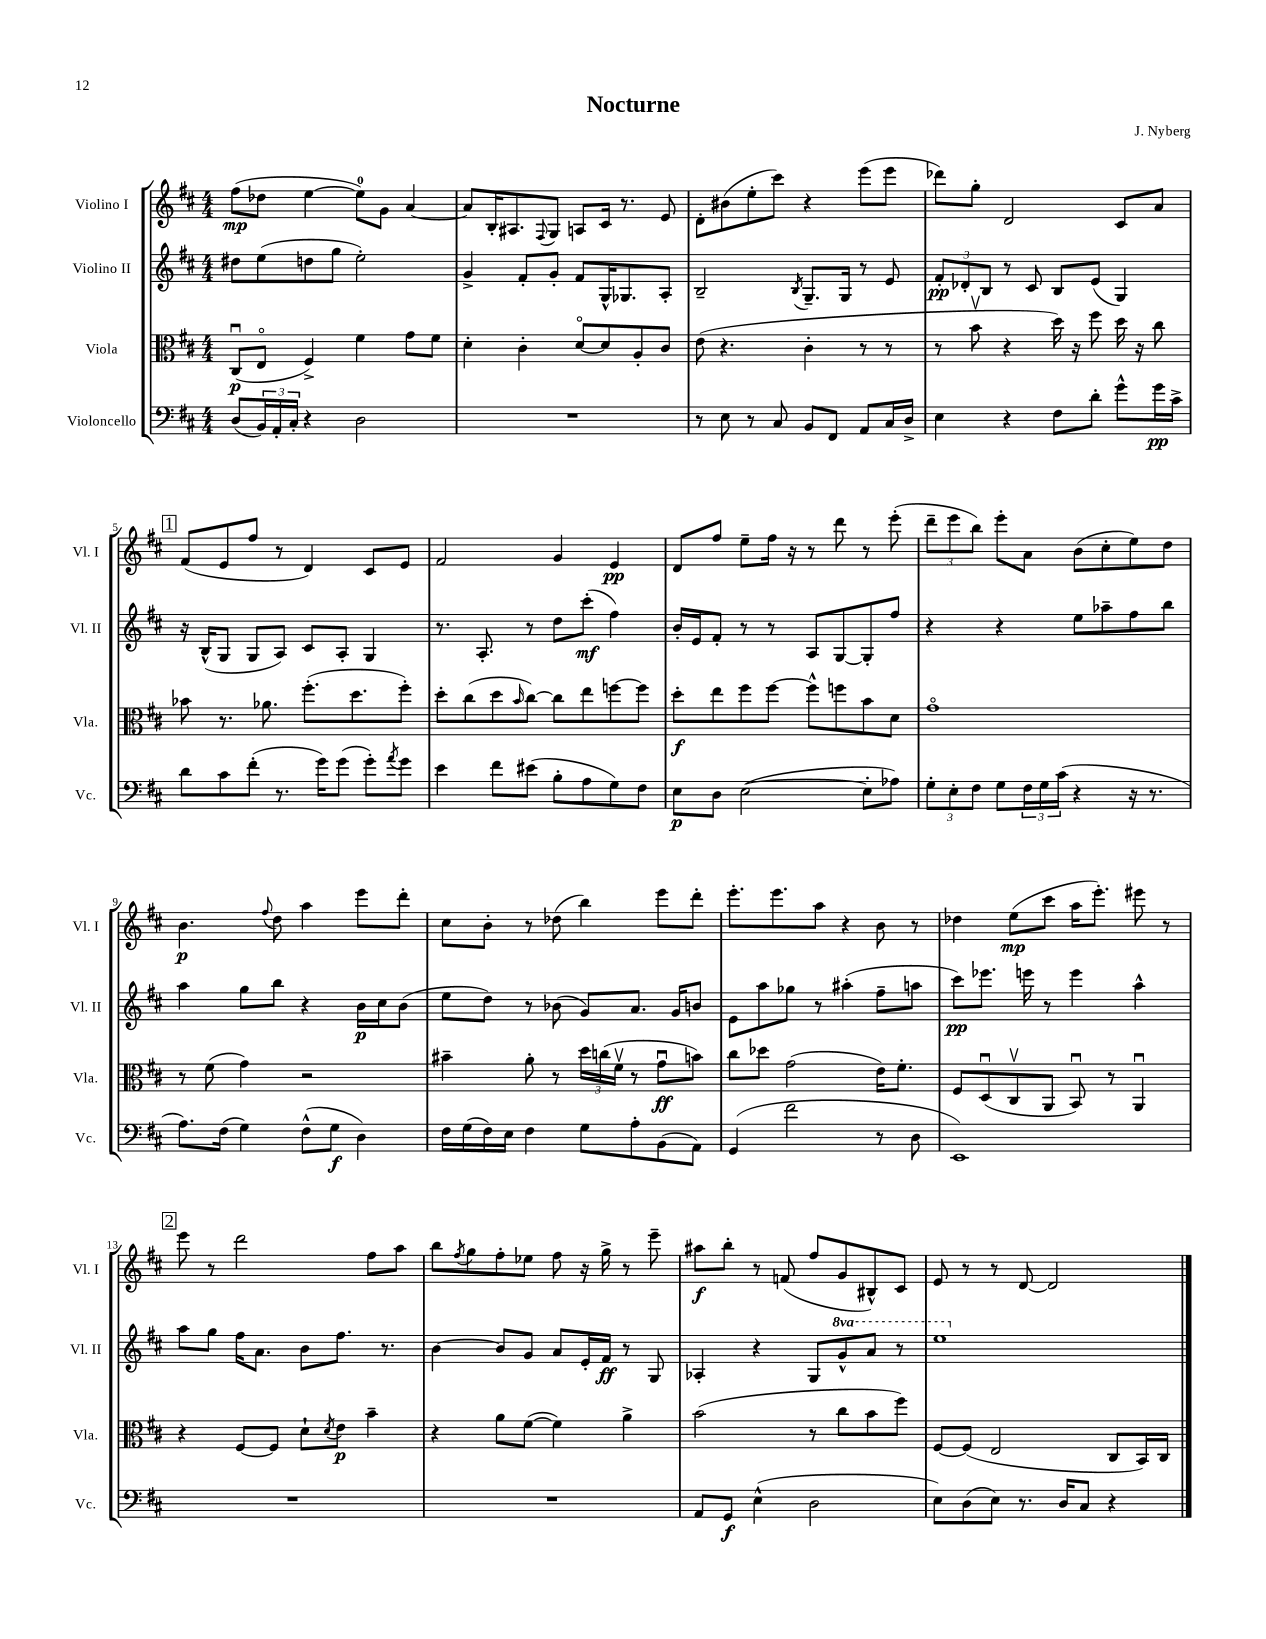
\header { title = "Nocturne" composer = "J. Nyberg" }
<<
\new StaffGroup <<
\new Staff = "s0" \with { instrumentName = "Violino I" shortInstrumentName = "Vl. I" } {
    \clef treble \key d \major \numericTimeSignature \time 4/4
    fis''8\mp( des''8 e''4~ e''8-0) g'8 a'4~ |
    a'8 b16-. ais8. \appoggiatura { fis8 } g8 a8 cis'16 r8. e'8 |
    d'8-. bis'8( e''8-. cis'''8) r4 e'''8( e'''8 |
    des'''8) g''8-. d'2 cis'8 a'8 |
    \mark \markup { \box "1" } fis'8( e'8 fis''8 r8 d'4) cis'8 e'8 |
    fis'2 g'4 e'4\pp |
    d'8 fis''8 e''8-- fis''16 r16 r8 d'''8 r8 e'''8-.( |
    \tuplet 3/2 { d'''8-- e'''8 b''8) } e'''8-. a'8 b'8( cis''8-. e''8) d''8 |
    b'4.\p \appoggiatura { fis''8 } d''8 a''4 e'''8 d'''8-. |
    cis''8 b'8-. r8 des''8( b''4) e'''8 d'''8-. |
    e'''8.-. e'''8. a''8 r4 b'8 r8 |
    des''4 e''8\mp( cis'''8 a''16 e'''8.-.) eis'''8 r8 |
    \mark \markup { \box "2" } e'''8 r8 d'''2 fis''8 a''8 |
    b''8 \acciaccatura { fis''8 } g''8 fis''8-. ees''8 fis''8 r16 g''16-> r8 e'''8-- |
    ais''8\f b''8-. r8 f'8( fis''8 g'8 bis8-^) cis'8 |
    e'8 r8 r8 d'8~ d'2 \bar "|." |
}
\new Staff = "s1" \with { instrumentName = "Violino II" shortInstrumentName = "Vl. II" } {
    \clef treble \key d \major \numericTimeSignature \time 4/4 \set Staff.ottavationMarkups = #ottavation-simple-ordinals
    dis''8 e''8( d''8 g''8 e''2-.) |
    g'4-> fis'8-. g'8-. fis'8 g16-^ ges8. a8-. |
    b2-- \acciaccatura { b8 } g8.-- g16 r8 e'8 |
    \tuplet 3/2 { fis'8-.\pp des'8-. b8 } r8 cis'8 b8 e'8( g4) |
    \mark \markup { \box "1" } r16 b16-^( g8 g8 a8) cis'8 a8-. g4 |
    r8. a8.-. r8 d''8 cis'''8-.\mf( fis''4) |
    b'16-. e'16 fis'8-. r8 r8 a8 g8~ g8-. fis''8 |
    r4 r4 e''8 aes''8-- fis''8 b''8 |
    a''4 g''8 b''8 r4 b'16\p cis''16 b'8( |
    e''8 d''8) r8 bes'8( g'8) a'8. g'16 b'8 |
    e'8 a''8 ges''8 r8 ais''4-.( fis''8-- a''8 |
    cis'''8\pp) ees'''8. e'''16 r8 e'''4 a''4-^ |
    \mark \markup { \box "2" } a''8 g''8 fis''16 a'8. b'8 fis''8. r8. |
    b'4~ b'8 g'8 a'8 e'16-. fis'16\ff r8 g8 |
    aes4-. r4 g8 \ottava #1 g''8-^ a''8 r8 |
    e'''1 \ottava #0 \bar "|." |
}
\new Staff = "s2" \with { instrumentName = "Viola" shortInstrumentName = "Vla." } {
    \clef alto \key d \major \numericTimeSignature \time 4/4
    cis8\downbow\p( e8\flageolet fis4->) fis'4 g'8 fis'8 |
    d'4-. cis'4-. d'8~\flageolet d'8 a8-. cis'8 |
    e'8( r4. cis'4-. r8 r8 |
    r8 b'8\upbow r4 d''16) r16 fis''8 d''16 r16 cis''8 |
    \mark \markup { \box "1" } bes'8 r8. aes'8. fis''8.-.( d''8. fis''8-.) |
    d''8-. cis''8( d''8 \grace { b'16 } cis''8~) cis''8 e''8 f''8~ f''8 |
    d''8-.\f e''8 fis''8 fis''8~ fis''8-^ f''8 b'8 d'8 |
    g'1\flageolet |
    r8 fis'8( g'4) r2 |
    bis'4-- a'8-. r8 \tuplet 3/2 { d''16 c''16( fis'16\upbow } r8 g'8\downbow\ff b'8) |
    cis''8 des''8 g'2( e'16) fis'8.-. |
    fis8 d8\downbow( cis8\upbow a,8 b,8\downbow) r8 a,4\downbow |
    \mark \markup { \box "2" } r4 fis8~ fis8 d'8-! \acciaccatura { d'8 } e'8\p b'4-- |
    r4 a'8 fis'8~( fis'4) a'4-> |
    b'2( r8 cis''8 b'8 fis''8) |
    fis8~ fis8( e2 cis8 b,16) cis16 \bar "|." |
}
\new Staff = "s3" \with { instrumentName = "Violoncello" shortInstrumentName = "Vc." } {
    \clef bass \key d \major \numericTimeSignature \time 4/4
    d8( \tuplet 3/2 { b,16) a,16-. cis16-. } r4 d2 |
    R1 |
    r8 e8 r8 cis8 b,8 fis,8 a,8 cis16 d16-> |
    e4 r4 fis8 d'8-. g'8-^ g'16\pp cis'16-> |
    \mark \markup { \box "1" } d'8 cis'8 fis'8-.( r8. g'16) g'8( g'8-.) \acciaccatura { a'8 } g'8 |
    e'4 fis'8 eis'8( b8-. a8 g8) fis8 |
    e8\p d8 e2~( e8-. aes8) |
    \tuplet 3/2 { g8-. e8-. fis8 } g8 \tuplet 3/2 { fis16 g16 cis'16( } r4 r16 r8. |
    a8.) fis16( g4) fis8-^( g8\f d4) |
    fis16 g16( fis16) e16 fis4 g8 a8-. b,8( a,8) |
    g,4( fis'2 r8 d8 |
    e,1) |
    \mark \markup { \box "2" } R1 |
    R1 |
    a,8 g,8\f e4-^( d2 |
    e8) d8( e8) r8. d16 cis8 r4 \bar "|." |
}
>>
>>
